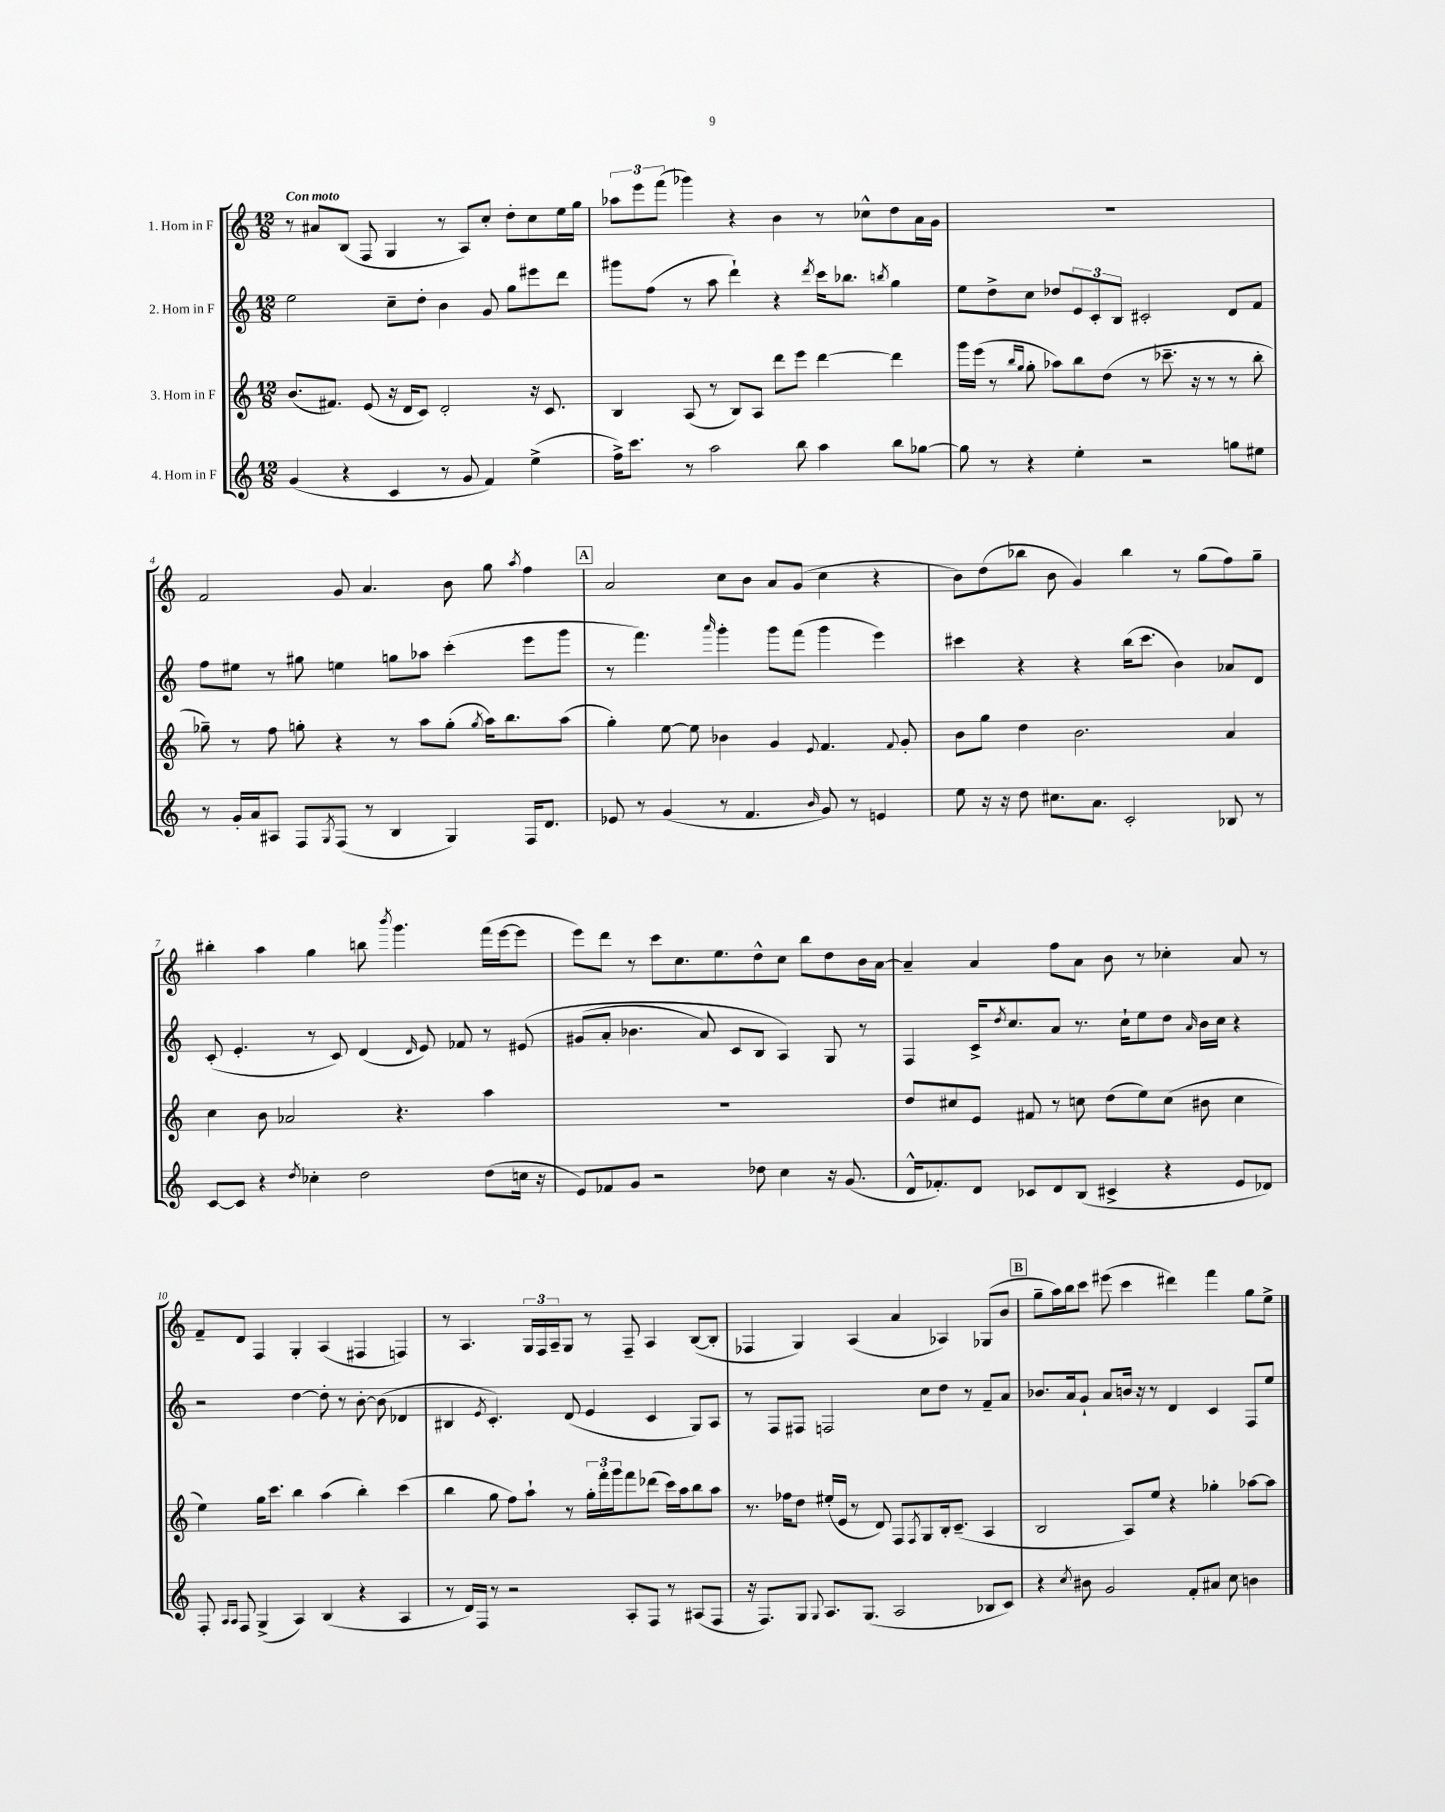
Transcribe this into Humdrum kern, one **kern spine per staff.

**kern	**kern	**kern	**kern
*staff4	*staff3	*staff2	*staff1
*clefG2	*clefG2	*clefG2	*clefG2
*k[]	*k[]	*k[]	*k[]
*M12/8	*M12/8	*M12/8	*M12/8
(4g	(8.b	2ee	8r
.	.	.	8a#
.	8.f#)	.	.
4r	.	.	(8B
.	(8e	.	8F
4c	16r	8cc~	4G
.	16d	.	.
.	8c)	8dd'	.
8r	2d'	4b	8r
8g	.	.	8A)
4f)	.	8g	8cc'
.	.	8gg	8dd'
(4ee^	16r	8eee#	8cc
.	8.c	.	.
.	.	8ddd	16ee
.	.	.	16gg
=	=	=	=
16ff^)	4B	8ggg#	12aa-
8.ccc	.	.	.
.	.	.	12eee
.	.	(8ff	.
.	.	.	(12fff
8r	(8A	8r	4ggg-)
2aa	8r	8aa	.
.	8B)	4ddd`)	4r
.	8A	.	.
.	8ddd	4r	4b
8bb	8eee	.	.
.	.	8qddd	.
4aa	[4ddd	16ccc	8r
.	.	8.bb-	.
.	.	.	8cc-^^
.	.	8qbb	.
8bb	4ddd]	4gg	8dd
[8gg-	.	.	16a
.	.	.	16g
=	=	=	=
8gg-]	16ggg	8ee	1.r
.	(16eee	.	.
8r	8r	8dd^	.
.	16qqbb	.	.
.	16qqgg	.	.
4r	8gg'	8cc	.
.	8aa-)	8dd-	.
4ee'	8bb	12e	.
.	.	12c'	.
.	(8dd	.	.
.	.	12B	.
2r	8r	2c#'	.
.	8.ccc-~	.	.
.	16r	.	.
.	8r	.	.
8gg	8r	8d	.
8ee#	8bb'	8f	.
=	=	=	=
8r	8gg-~)	8ff	2f
16g'	8r	8ee#	.
16a	.	.	.
8A#	8ff	8r	.
8F	8gg'	8gg#	.
8qG	.	.	.
(8F	4r	4ee	8g
8r	.	.	4.a
4B	8r	8gg	.
.	8aa	8aa-	.
4G)	(8gg'	(4ccc'	8b
.	8qgg	.	.
.	16aa)	.	8gg
.	8.bb	.	.
.	.	.	8qaa
16F	.	8eee	4ff
8.d	.	.	.
.	(8aa	8ggg	.
=	=	=	=
8e-	4gg')	8r	2a
8r	.	4.fff)	.
(4g	[8ee	.	.
.	8ee]	.	.
.	.	16qqaaa	.
8r	4b-	4ggg'	8cc
4.f	.	.	8b
.	4g	8ggg	8a
.	.	(8fff	(8g
16qqb	8qqe	.	.
8g)	4.f	4ggg	4cc
8r	.	.	.
4e	.	4eee)	4r
.	8qqf	.	.
.	8g'	.	.
=	=	=	=
8ee	8b	4ccc#	8b)
16r	8gg	.	(8dd
16r	.	.	.
8dd	4dd	4r	8bb-
8.cc#	.	.	8b
.	2.b	4r	4g)
8.a	.	.	.
2c'	.	(16bb	4bb-
.	.	8.ccc#	.
.	.	4b)	8r
.	.	.	(8gg
8B-	4a	8a-	8ff)
8r	.	8d	8gg~
=	=	=	=
[8c	4cc	(8c'	4bb#'
8c]	.	4.e'	.
4r	8b	.	4aa
.	2a-	.	.
8qdd	.	.	.
4cc-'	.	8r	4gg
.	.	8c)	.
2dd	.	(4d	8bb
.	.	.	8qbbb
.	4.r	.	4.ggg
.	.	16qqd	.
.	.	8e)	.
.	.	8f-	.
(8dd	4aa	8r	(16fff
.	.	.	[16eee
16cc	.	&(8e#	8eee]
16r	.	.	.
=	=	=	=
8e)	1.r	(8g#	8eee)
8f-	.	8a'	8ddd
8g	.	4.b-	8r
2r	.	.	8ccc
.	.	.	8.cc
.	.	8a)	.
.	.	.	8.ee
.	.	8c	.
8dd-	.	8B	8dd^^
4cc	.	4A&)	8cc
.	.	.	8bb
16r	.	8G	8dd
(8.g	.	.	.
.	.	8r	16b
.	.	.	[16a
=	=	=	=
16d^^	8dd	4F	4a~]
8.f-')	.	.	.
.	8cc#	.	.
8d	8e	16c^	4a
.	.	8qdd	.
.	.	8.cc	.
8c-	8f#	.	.
8d	8r	8a	8ff
(8B	8cc	8.r	8a
4c#^	(8dd	.	8b
.	.	16cc`	.
.	8ee)	8ee	8r
4r	(8cc	8dd	4cc-'
.	.	16qqa	.
.	8b#	16b	.
.	.	16cc	.
8e	4cc	4r	8a
8d-)	.	.	8r
=	=	=	=
8F'	4ee)	2r	8f~
16qqA	.	.	.
16qqA	.	.	.
8F	.	.	8d
(4G^	16gg	.	4F
.	8.ccc	.	.
4A)	4bb	[4dd	4G'
(4B	(4aa	8dd']	(4A
.	.	8r	.
4r	4bb')	[8b'	4F#
.	.	(8b]	.
4A	(4ccc	4d-	4F)
=	=	=	=
8r	4bb	4B#	8r
16d)	.	.	4.A
16F	.	.	.
.	.	8qe	.
8r	8gg	4.c')	.
2r	8ff)	.	.
.	8aa`	.	24G
.	.	.	24F
.	.	.	24A~
.	8r	(8d	8G
.	24gg'	4e	8r
.	24fff'	.	.
.	24ggg	.	.
8A'	8fff	.	8F~
8F	(8ddd-	4c	4A
8r	16ccc)	.	.
.	16aa	.	.
(8A#	8bb	8G)	([8B
8F	8aa	8A	8B']
=	=	=	=
16r	8.r	8r	4F-
8.F)	.	.	.
.	.	8F	.
.	16ff-	.	.
8G	8dd	8F#	4G)
8qqG	.	.	.
8.A	(16ee#'	2F	.
.	16e	.	.
.	8r	.	(4A
(8.G	.	.	.
.	8d)	.	.
2A	8F	.	4a
.	8qF	.	.
.	8G	8cc	.
.	16B'	8dd	4A-)
.	(8.c~	.	.
.	.	8r	.
8B-	4A	8f~	(8G-
8c)	.	8a	8b
=	=	=	=
4r	2B	8.b-	8gg~
.	.	.	16aa)
.	.	16a	16bb
8qcc	.	.	.
8b#	.	8g`	8ccc
2g	.	8a	(8eee#
.	8A)	16b	4ccc
.	.	16r	.
.	8ee	8r	.
.	4r	4d	4ddd#)
8f'	.	.	.
8a#	4gg-'	4c	4fff
8cc	.	.	.
4b	[8aa-	8F	8gg
.	8aa-]	8ee	8ee^
==	==	==	==
*-	*-	*-	*-
